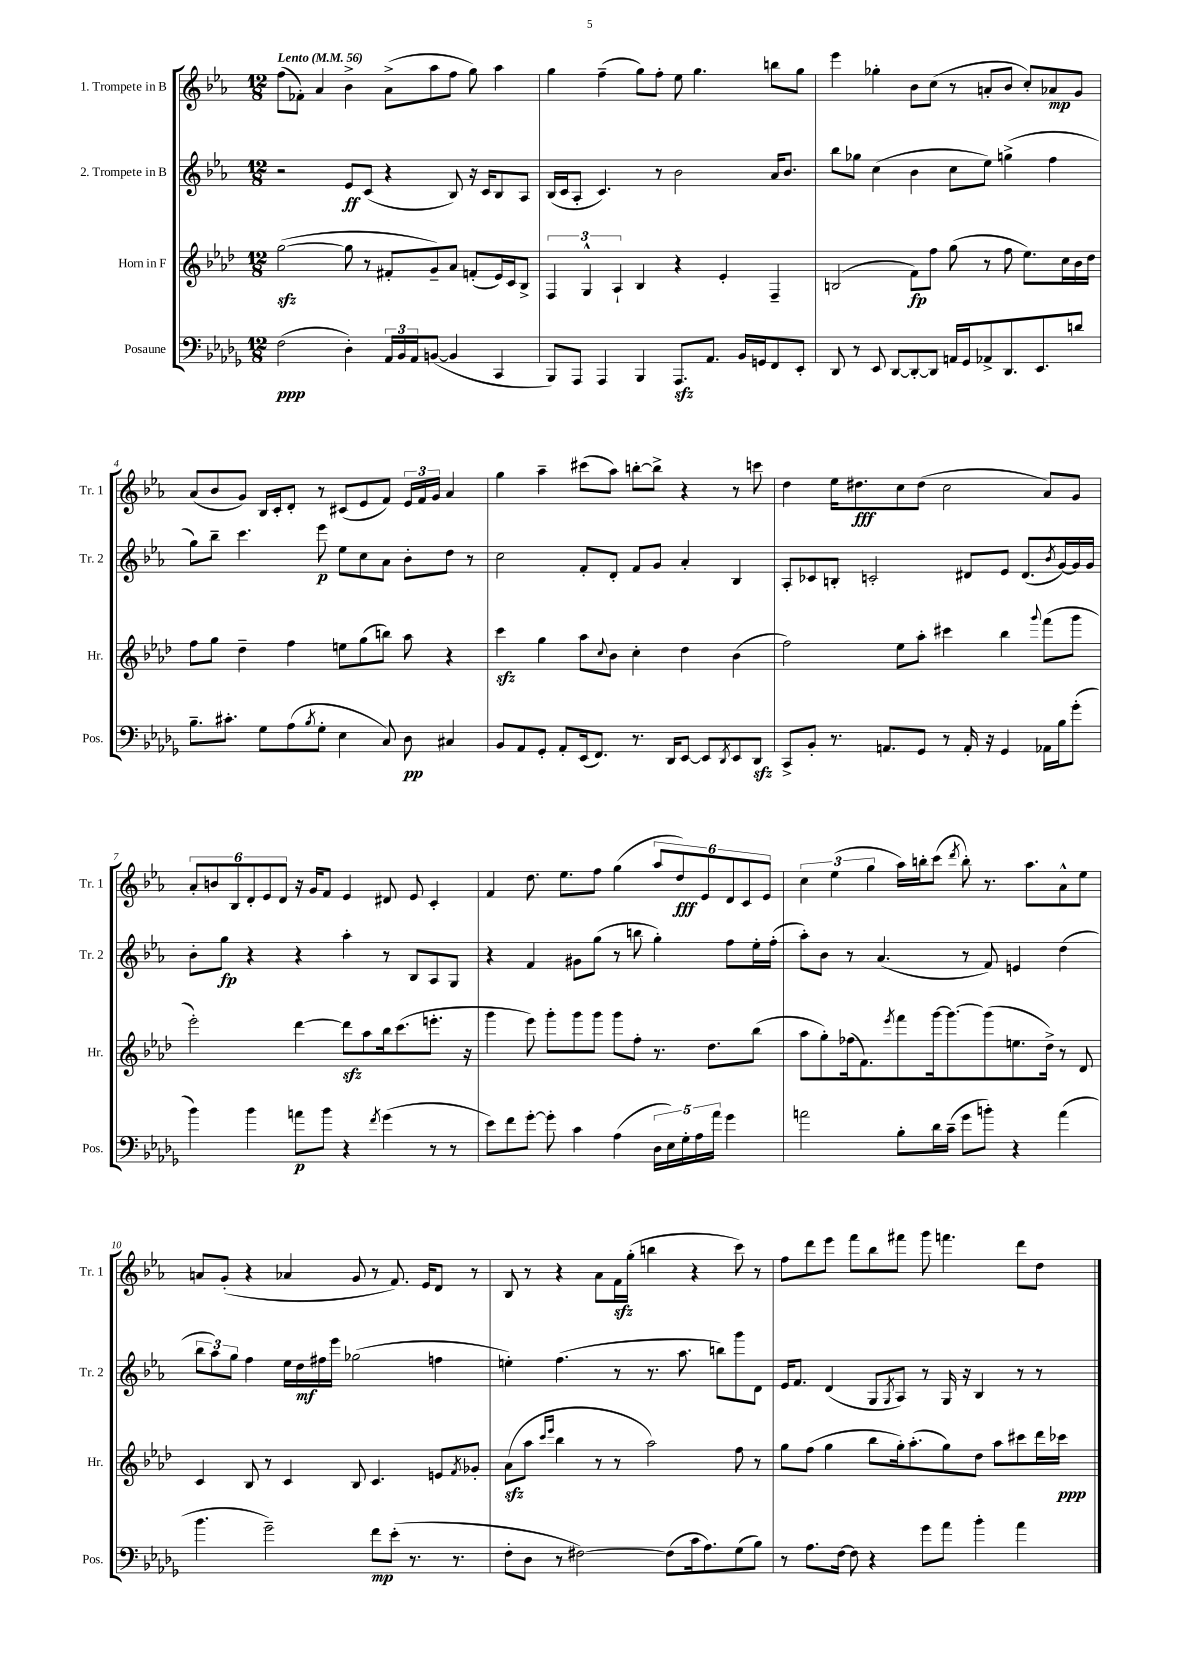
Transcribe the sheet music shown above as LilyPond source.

<<
\new StaffGroup <<
\new Staff = "s0" \with { instrumentName = "1. Trompete in B" shortInstrumentName = "Tr. 1" } {
    \clef treble \key ees \major \numericTimeSignature \time 12/8 \tempo "Lento" 4 = 56
    f''8( fes'8-.) aes'4 bes'4-> aes'8->( aes''8 f''8 g''8) aes''4 |
    g''4 f''4--( g''8) f''8-. ees''8 g''4. b''8 g''8 |
    ees'''4 ges''4-. bes'8 c''8( r8 a'8-. bes'8 c''8-.) aes'8\mp g'8 |
    aes'8( bes'8 g'8) bes16 c'16-. d'8-. r8 cis'8( ees'8 f'8) \tuplet 3/2 { ees'16 f'16 g'16 } aes'4 |
    g''4 aes''4-- cis'''8( aes''8) b''8~-. b''8-> r4 r8 c'''8 |
    d''4 ees''16 dis''8.\fff c''8 dis''8( c''2 aes'8) g'8 |
    \tuplet 6/4 { aes'8-. b'8 bes8 d'8-. ees'8 d'8 } r16 g'16 f'8 ees'4 dis'8 ees'8 c'4-. |
    f'4 d''8. ees''8. f''8 g''4( \tuplet 6/4 { aes''8 d''8\fff) ees'8 d'8 c'8 ees'8 } |
    \tuplet 3/2 { c''4 ees''4( g''4 } aes''16) b''16-. c'''8( \acciaccatura { d'''8 } b''8-.) r8. aes''8. aes'8-^ ees''8 |
    a'8 g'8-.( r4 aes'4 g'8 r8 f'8.) ees'16 d'8 r8 |
    bes8 r8 r4 aes'8 f'16\sfz g''16-.( b''4 r4 c'''8) r8 |
    f''8 d'''8 ees'''8 f'''8 bes''8 fis'''8 g'''8 f'''4. d'''8 d''8 \bar "|." |
}
\new Staff = "s1" \with { instrumentName = "2. Trompete in B" shortInstrumentName = "Tr. 2" } {
    \clef treble \key ees \major \numericTimeSignature \time 12/8
    r2 ees'8\ff c'8( r4 bes8) r16 c'16 bes8 aes8 |
    bes16( c'16 aes8-. c'4.) r8 bes'2 aes'16 bes'8. |
    bes''8 ges''8 c''4( bes'4 c''8 ees''8) g''4->( f''4 |
    g''8) bes''8-- c'''4. ees'''8\p ees''8 c''8 aes'8 bes'8-. d''8 r8 |
    c''2 f'8-. d'8-. f'8 g'8 aes'4-. bes4 |
    aes8-. ces'8 b8-. c'2-. dis'8 ees'8 dis'8.( \acciaccatura { bes'8 } g'16~) g'16 g'16 |
    bes'8-. g''8\fp r4 r4 aes''4-. r8 bes8 aes8 g8 |
    r4 f'4 gis'8 g''8( r8 b''8 g''4-.) f''8 ees''16-. f''16-.( |
    aes''8-.) bes'8 r8 aes'4.( r8 f'8) e'4 d''4( |
    \tuplet 3/2 { bes''8 aes''8) g''8 } f''4 ees''16 d''16\mf fis''16 ees'''16 ges''2( f''4 |
    e''4-.) f''4.( r8 r8. aes''8. b''8) g'''8 d'8 |
    ees'16 f'8. d'4( g8 \acciaccatura { g8 } aes8) r8 g16 r16 bes4 r8 r8 \bar "|." |
}
\new Staff = "s2" \with { instrumentName = "Horn in F" shortInstrumentName = "Hr." } {
    \clef treble \key aes \major \numericTimeSignature \time 12/8
    g''2~\sfz( g''8 r8 fis'8-. g'8--) aes'8 f'8-.( ees'16) c'16 bes8-> |
    \tuplet 3/2 { f4 g4-^ aes4-! } bes4 r4 ees'4-. f4-- |
    b2( f'8\fp) f''8 g''8( r8 f''8 ees''8.) c''16 bes'16 des''16 |
    f''8 g''8 des''4-- f''4 e''8 g''8( b''8) aes''8 r4 |
    c'''4\sfz g''4 aes''8 \appoggiatura { c''8 } bes'8 c''4-. des''4 bes'4( |
    f''2) ees''8 aes''8-. cis'''4 bes''4 \appoggiatura { g'''8 } f'''8( g'''8 |
    ees'''2-.) des'''4~ des'''8\sfz aes''8 bes''16 c'''8.( e'''8.-. r16 |
    g'''4 ees'''8) g'''8-. g'''8 g'''8 g'''8 f''8-. r8. des''8. bes''8( |
    aes''8 g''8-.) fes''16( f'8.) \acciaccatura { ees'''8 } f'''8 g'''16~ g'''8.~ g'''8( e''8. des''16->) r8 des'8 |
    c'4 bes8 r8 c'4 bes8 c'4. e'8 \acciaccatura { f'8 } ges'8-. |
    aes'8\sfz( aes''8 \grace { c'''16 ees'''16 } bes''4 r8 r8 aes''2) f''8 r8 |
    g''8 f''8( g''4 bes''8 g''16-.) aes''8.-.( g''8) des''8 aes''8 cis'''8 des'''16 ces'''16\ppp \bar "|." |
}
\new Staff = "s3" \with { instrumentName = "Posaune" shortInstrumentName = "Pos." } {
    \clef bass \key des \major \numericTimeSignature \time 12/8
    f2\ppp( des4-.) \tuplet 3/2 { aes,16 bes,16 aes,16 } b,8~( b,4 c,4 |
    bes,,8) aes,,8 aes,,4 bes,,4 aes,,8.\sfz aes,8. bes,16 g,16 f,8 ees,8-. |
    des,8 r8 ees,8 des,8~ des,8~-. des,8 a,16 ges,16 aes,8-> des,8. ees,8. d'8 |
    bes8.-- cis'8.-. ges8 aes8( \acciaccatura { bes8 } ges8-. ees4 c8) des8\pp cis4 |
    bes,8 aes,8 ges,8-. aes,8-. ees,16( f,8.) r8. des,16 ees,8~ ees,8 \acciaccatura { des,8 } ees,8 des,8\sfz |
    c,8-> bes,8-. r8. a,8. ges,8 r8 a,16-. r16 ges,4 aes,16 bes16 ges'8-.( |
    bes'4) bes'4 a'8\p bes'8 r4 \acciaccatura { f'8 } ges'4( r8 r8 |
    ees'8) f'8 ges'8~-. ges'8-. c'4 aes4( \tuplet 5/4 { des16 ees16) ges16-. aes16 aes'16 } ges'4 |
    a'2 bes8-. des'16 c'16--( ges'8 b'8-.) r4 a'4( |
    bes'4. ges'2--) f'8\mp ees'8-.( r8. r8. |
    f8-. des8 r8 fis2~) fis8( c'16 aes8.) ges8( bes8) |
    r8 aes8. f16~ f8 r4 ges'8 aes'8 bes'4-. aes'4 \bar "|." |
}
>>
>>
